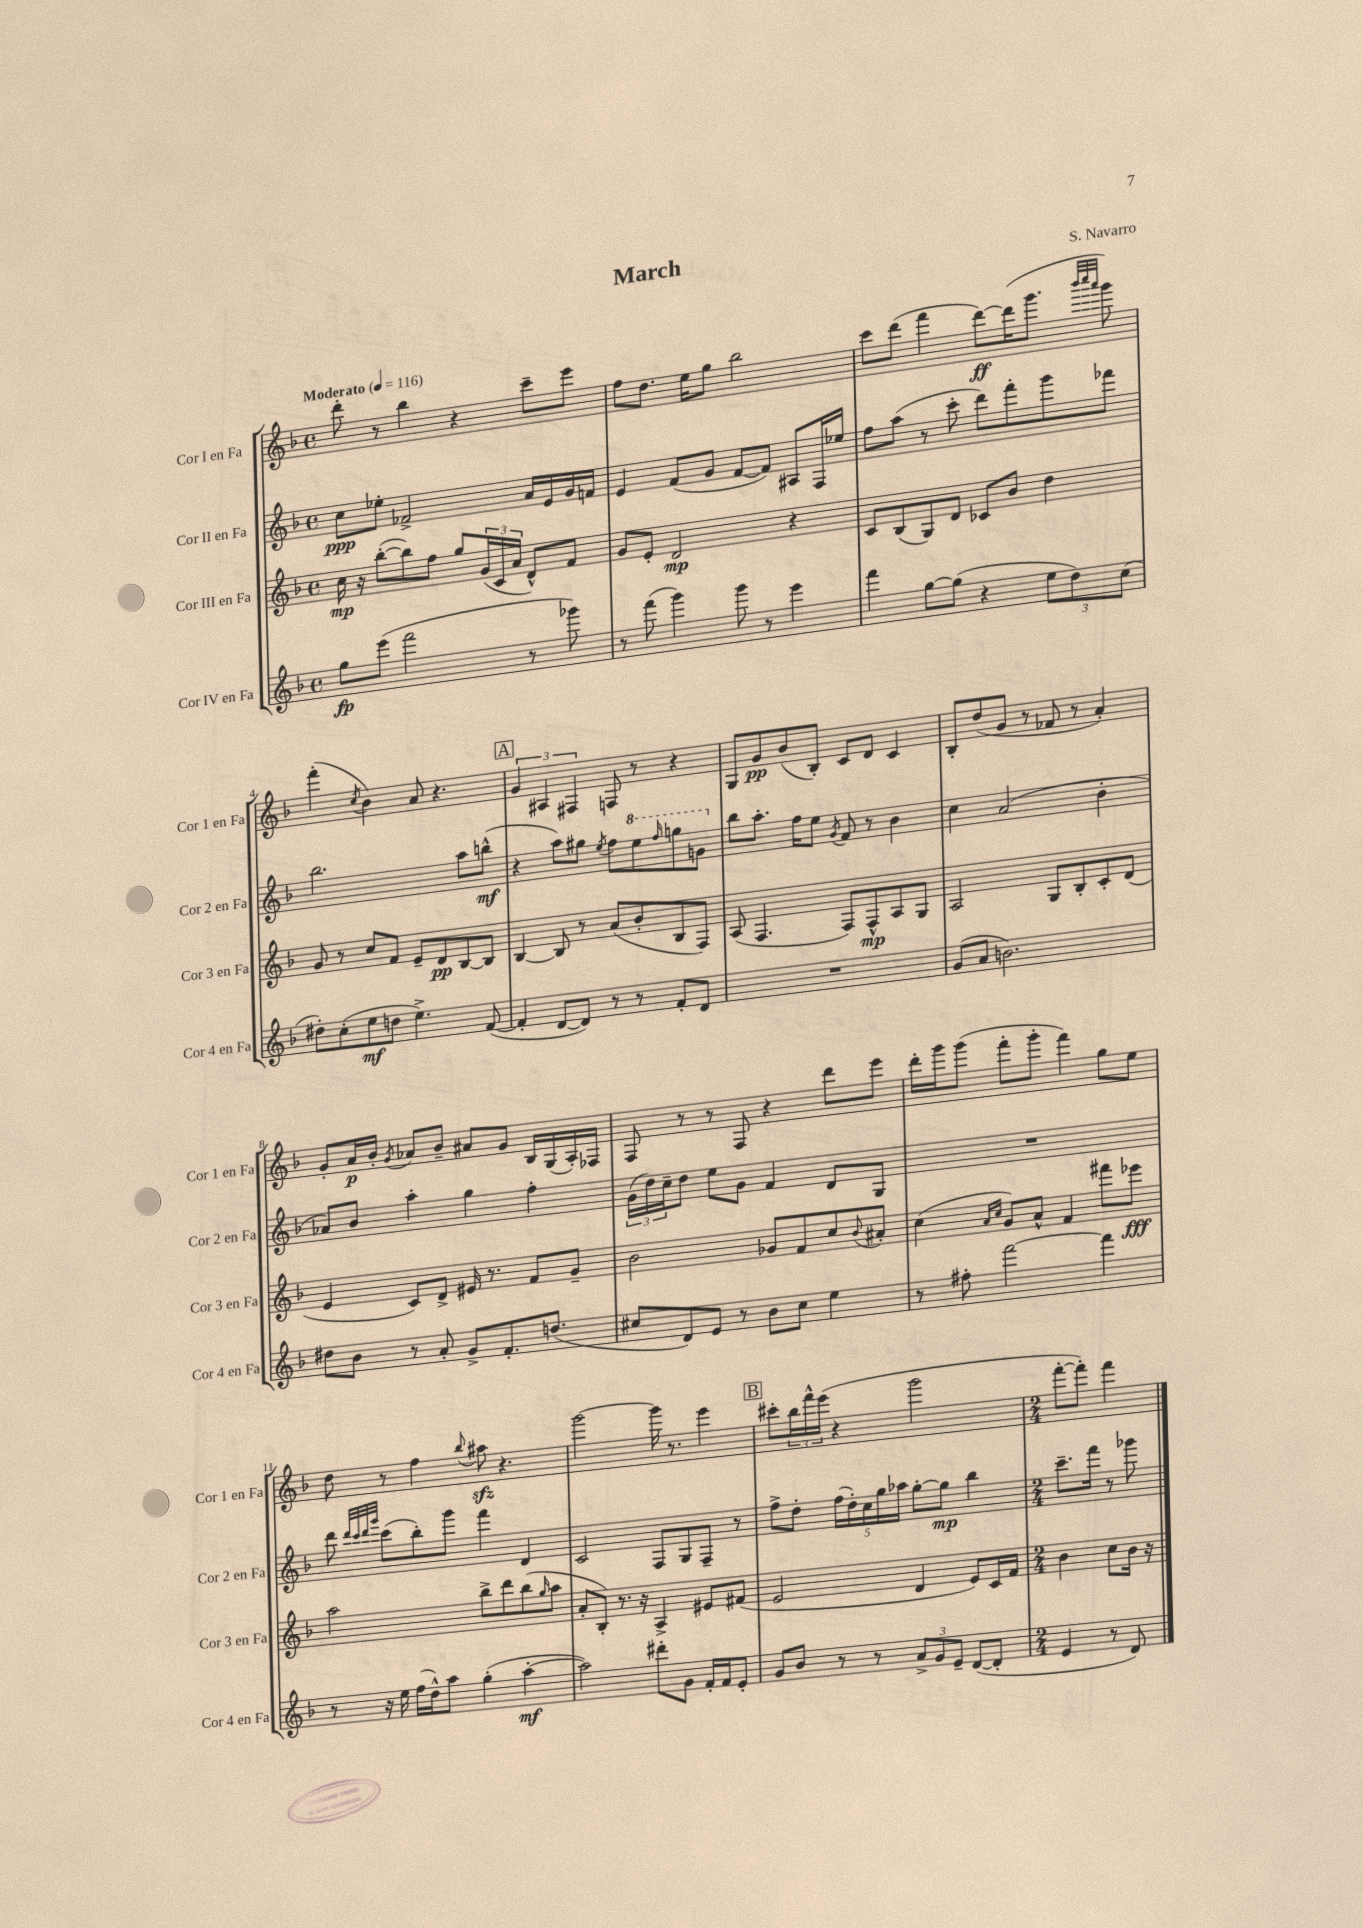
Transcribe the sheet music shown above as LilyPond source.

\header { title = "March" composer = "S. Navarro" }
<<
\new StaffGroup <<
\new Staff = "s0" \with { instrumentName = "Cor I en Fa" shortInstrumentName = "Cor 1 en Fa" } {
    \clef treble \key f \major \defaultTimeSignature \time 4/4 \tempo "Moderato" 4 = 116
    d'''8-. r8 bes''4 r4 c'''8-- e'''8 |
    f''8 d''8. e''16 g''8 bes''2 |
    c'''8 d'''8( f'''4 d'''8~\ff) d'''16( g'''8. \grace { bes'''32 c''''32 a'''32 } g'''8) |
    f'''4-.( \acciaccatura { c''8 } bes'4) a'8 r4. |
    \mark \markup { \box "A" } \tuplet 3/2 { g'4 ais4 fis4 } f8 r8 r4 |
    g8 g'8\pp bes'8( bes8-.) c'8 d'8 c'4 |
    bes8-. d''8( g'8 r8 fes'8 r8 a'4-.) |
    g'8-. a'16\p bes'16-. \acciaccatura { g'8 } aes'8 bes'8-- ais'8 g'8 bes16 g16( a16-.) fes16 |
    f8 r8 r8 f8 r4 d'''8 e'''8 |
    d'''16-. g'''16 g'''8( f'''8-. g'''8-. f'''4) g''8 e''8 |
    d''8 r8 f''4 \appoggiatura { bes''8 } ais''8\sfz r4. |
    g'''2~ g'''16 r8. e'''4 |
    \mark \markup { \box "B" } cis'''8-. \tuplet 3/2 { bes''16 f'''16-^ e'''16( } r4 g'''2 |
    \numericTimeSignature \time 2/4 f'''8~-. f'''8-.) f'''4 \bar "|." |
}
\new Staff = "s1" \with { instrumentName = "Cor II en Fa" shortInstrumentName = "Cor 2 en Fa" } {
    \clef treble \key f \major \defaultTimeSignature \time 4/4
    c''8\ppp ees''8-. fes'2-> a'16 e'16 g'16 f'16 |
    e'4 f'8( g'8 f'8~ f'8) ais8 f16 ees''16 |
    f''8 a''8( r8 c'''8-. d'''8) f'''8-. g'''8 fes'''8 |
    bes''2. a''8 b''8-^\mf( |
    \mark \markup { \box "A" } r4 a''8) gis''8 \acciaccatura { e''8 } f''8 \ottava #1 e'''8 \grace { f'''16 } g'''!8 g''8 \ottava #0 |
    bes''8 a''8.-. f''16 e''8 \acciaccatura { g'8 } f'8 r8 bes'4 |
    c''4 a'2( bes'4-. |
    aes'8) bes'8 a''4-. g''4 f''4-. |
    \tuplet 3/2 { g'16( d''16) c''16-- } d''8 e''8 g'8 f'4 d'8 g8 |
    R1 |
    d'''8 \grace { d'''32 c'''32 d'''32 g'''32 } c'''8( bes''8-.) g'''8 f'''4 d'4 |
    c'2 f8 g8 f8-- r8 |
    \mark \markup { \box "B" } f''8-> d''8-. \tuplet 5/4 { f''16( d''16-.) c''16 g''16 aes''16 } g''8~-. g''8\mp bes''4 |
    \numericTimeSignature \time 2/4 c'''8.-- f'''16 r8 ges'''8 \bar "|." |
}
\new Staff = "s2" \with { instrumentName = "Cor III en Fa" shortInstrumentName = "Cor 3 en Fa" } {
    \clef treble \key f \major \defaultTimeSignature \time 4/4
    c''16\mp r16 bes''8~-.( bes''8) f''8 g''8 \tuplet 3/2 { g'16( c'16 a'16 } d'8-^) f'8 |
    g'8 e'8-. d'2\mp r4 |
    c'8 bes8( g8) d'8 ces'8 bes'8 d''4 |
    g'8 r8 c''8 f'8 e'8-- d'8\pp bes8~ bes8 |
    \mark \markup { \box "A" } bes4~ bes8 r8 a'8( bes'8-. bes8 f8) |
    a8( f4. f8) f8-^\mp a8 g8 |
    a2 g8 bes8-. c'8-. d'8( |
    e'4 c'8) d'8-> eis'16 r8. f'8 g'8-- |
    bes'2 ges'8 f'8 c''8 \appoggiatura { bes'8 } ais'8-. |
    c''4( \grace { a'16 c''16 } g'8) a'8-^ f'4 fis'''8 ees'''8\fff |
    a''2 bes''8-> d'''8 bes''8( \grace { g''16 } a''8 |
    a'8-. bes8-.) r8. r16 a4-> eis'8 fis'8( |
    \mark \markup { \box "B" } e'2 d'4 e'8) c'16 f'16 |
    \numericTimeSignature \time 2/4 bes'4 c''8 bes'16 r16 \bar "|." |
}
\new Staff = "s3" \with { instrumentName = "Cor IV en Fa" shortInstrumentName = "Cor 4 en Fa" } {
    \clef treble \key f \major \defaultTimeSignature \time 4/4
    g''8\fp e'''8( f'''2 r8 ges'''8) |
    r8 f'''8( g'''4) g'''8 r8 e'''4 |
    f'''4 g''8~ g''8( r4 \tuplet 3/2 { e''8 d''8) c''8( } |
    dis''8-.) c''8-.( e''8\mf d''8 e''4.->) f'8~( |
    \mark \markup { \box "A" } f'4-. d'8~ d'8) r8 r8 f'8-. d'8 |
    R1 |
    g'8( a'8 b'2.) |
    dis''8 bes'8 r8 a'8-. g'8-> f'8.-. d''8.( |
    cis''8 d'8) e'8 r8 bes'8 cis''8 e''4 |
    r8 fis''8-. f'''2~ f'''4 |
    r8 r16 e''16 f''16( d''16-^) a''8 g''4-.( a''4~-.\mf |
    a''2) dis'''8-. g'8 f'16-. f'16 e'8-. |
    \mark \markup { \box "B" } g'8 bes'8 r8 r8 \tuplet 3/2 { a'8-> g'8 e'8-- } d'8~( d'8-. |
    \numericTimeSignature \time 2/4 e'4 r8 d'8) \bar "|." |
}
>>
>>
